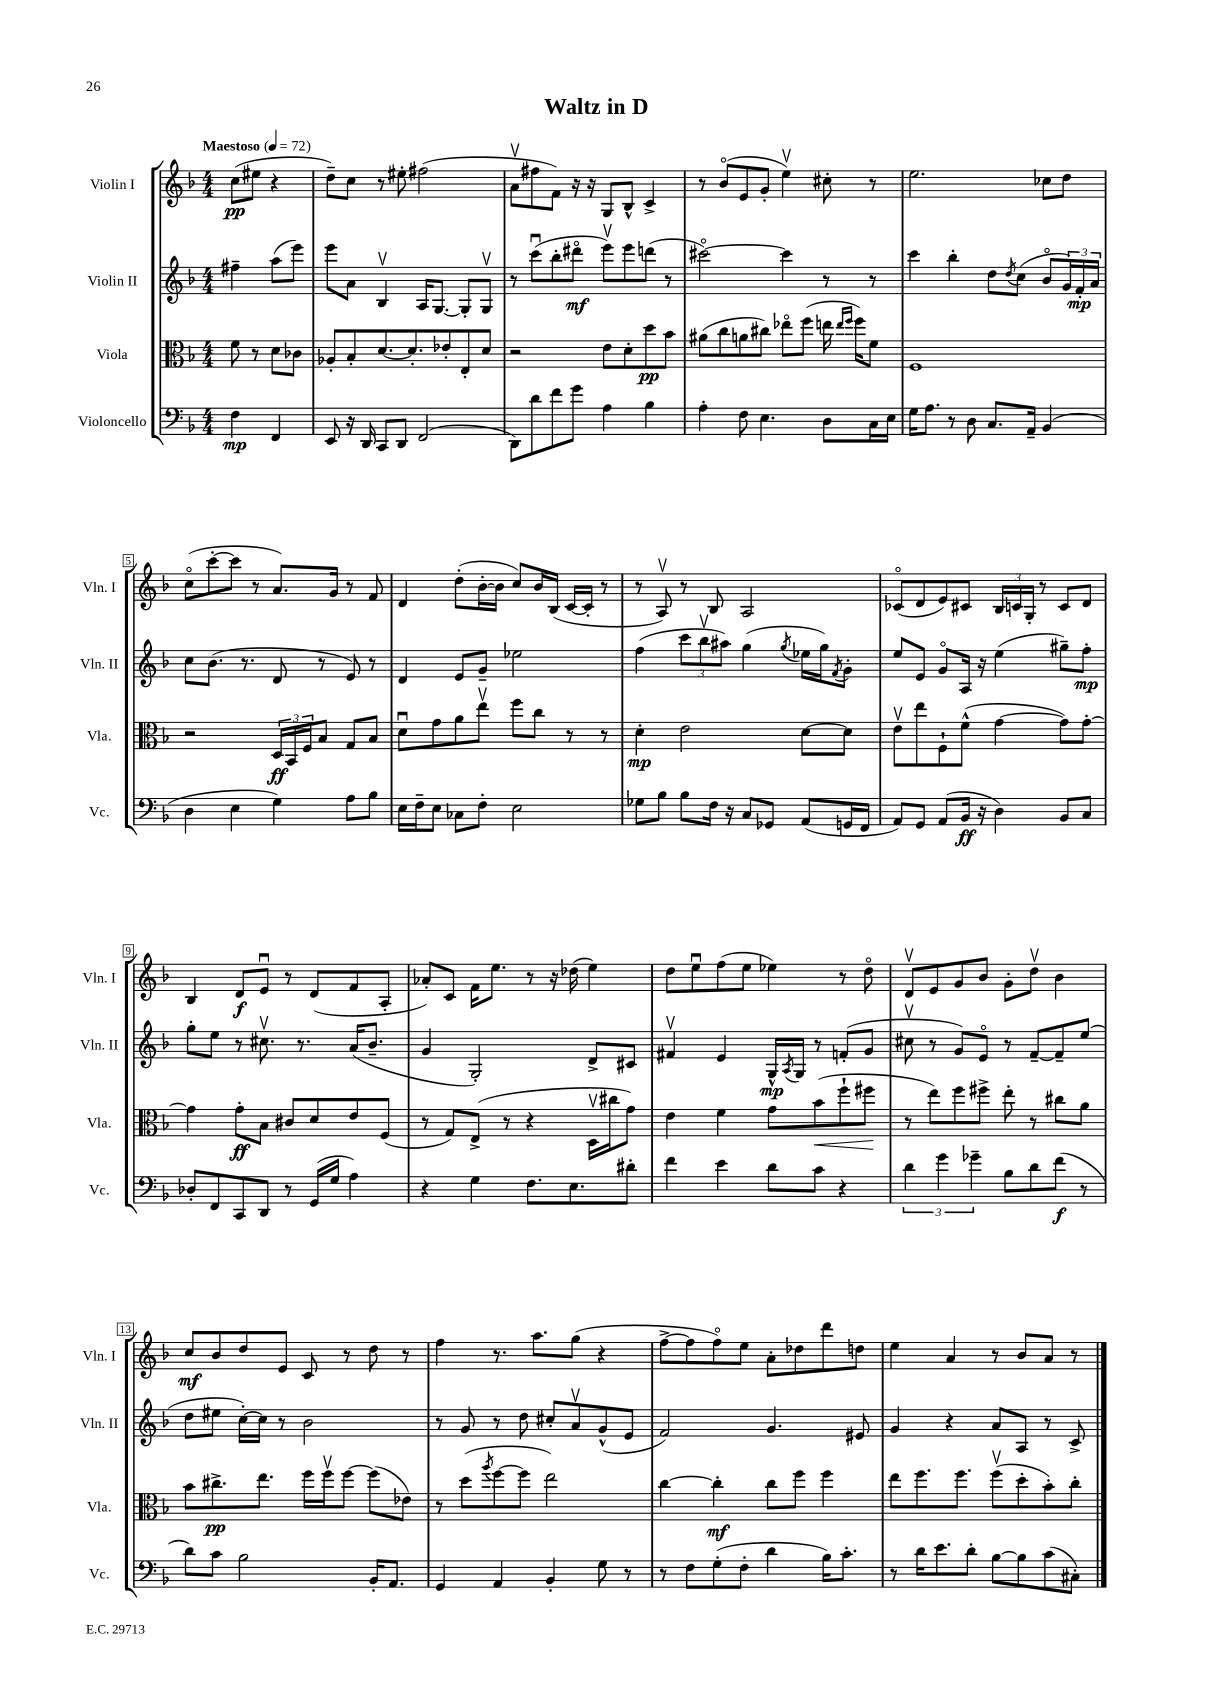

**kern	**dynam	**kern	**dynam	**kern	**dynam	**kern	**dynam
*part4	*part4	*part3	*part3	*part2	*part2	*part1	*part1
*staff4	*staff4	*staff3	*staff3	*staff2	*staff2	*staff1	*staff1
*I"Violoncello	*	*I"Viola	*	*I"Violin II	*	*I"Violin I	*
*I'Vc.	*	*I'Vla.	*	*I'Vln. II	*	*I'Vln. I	*
*clefF4	*	*clefC3	*	*clefG2	*	*clefG2	*
*k[b-]	*	*k[b-]	*	*k[b-]	*	*k[b-]	*
*M4/4	*	*M4/4	*	*M4/4	*	*M4/4	*
*MM72	*	*MM72	*	*MM72	*	*MM72	*
=	=	=	=	=	=	=	=
!	!	!	!	!	!	!LO:TX:a:B:t=Maestoso	!
4F\	mp	8f\	.	4ff#X~\	.	(8cc\L	pp
.	.	8r	.	.	.	8ee#X\J	.
4FF/	.	8d\L	.	(8aa\L	.	4r	.
.	.	8c-X\J	.	8eee\J)	.	.	.
=1	=1	=1	=1	=1	=1	=1	=1
8EE/	.	8A-X'/L	.	8eee\L	.	8dd~\L)	.
16r	.	8B-'/	.	8a\J	.	8cc\J	.
16DD/	.	.	.	.	.	.	.
8CC/L	.	[8.d/	.	4B-v/	.	8r	.
8DD/J	.	.	.	.	.	8ee#X'\	.
.	.	8.d'/]	.	.	.	.	.
(2FF/	.	.	.	16A/KL	.	(2ff#X\	.
.	.	.	.	[8.G/J	.	.	.
.	.	8e-X'/	.	.	.	.	.
.	.	8E'/	.	8G'/L]	.	.	.
.	.	8d/J	.	8Gv/J	.	.	.
=2	=2	=2	=2	=2	=2	=2	=2
8DD\L)	.	2r	.	8r	.	8av\L	.
8d\	.	.	.	(8cccu\L	.	8ff#X\	.
8f\	.	.	.	8bb-'\	.	8f\J)	.
8g\J	.	.	.	8ddd#X\J	mf	16r	.
.	.	.	.	.	.	16r	.
4A\	.	8e\L	.	8eeev\L)	.	8G/L	.
.	.	8d'\	.	8eee\	.	8B-^^/J	.
4B-\	.	8dd\	pp	(8dddn\J	.	4c^/	.
.	.	8b-\J	.	8r	.	.	.
=3	=3	=3	=3	=3	=3	=3	=3
4A'\	.	(8a#X\L	.	[2ccc#X\)	.	8r	.
.	.	8cc\	.	.	.	(8b-/L	.
8F\	.	8an\	.	.	.	8e/	.
4.E\	.	8cc#X\J)	.	.	.	8g'/J	.
.	.	8ee-X\L	.	4ccc#\]	.	4eev\)	.
.	.	(8ff\J	.	.	.	.	.
8D\L	.	16een\	.	8r	.	8cc#X'\	.
.	.	16qqee/LL	.	.	.	.	.
.	.	16qqff/JJ	.	.	.	.	.
.	.	16ff\KL)	.	.	.	.	.
16C\L	.	8f\J	.	8r	.	8r	.
16E\JJ	.	.	.	.	.	.	.
=4	=4	=4	=4	=4	=4	=4	=4
16G\KL	.	1F	.	4ccc\	.	2.ee\	.
8.A\J	.	.	.	.	.	.	.
8r	.	.	.	4bb-'\	.	.	.
8D\	.	.	.	.	.	.	.
8.C/L	.	.	.	8dd\L	.	.	.
.	.	.	.	8qdd/	.	.	.
.	.	.	.	(8cc\J	.	.	.
16AA~/Jk	.	.	.	.	.	.	.
(4BB-/	.	.	.	8b-/L	.	8cc-X\L	.
.	.	.	.	24g/L)	.	8dd\J	.
.	.	.	.	24f'/	mp	.	.
.	.	.	.	24a/JJ	.	.	.
!!LO:LB:g=z
=5	=5	=5	=5	=5	=5	=5	=5
4D\	.	2r	.	8cc\L	.	(8cc\L	.
.	.	.	.	(8.b-\J	.	[8ccc'\	.
4E\	.	.	.	.	.	8ccc\J]	.
.	.	.	.	8.r	.	.	.
.	.	.	.	.	.	8r	.
4G\)	.	24D/LL	ff	8d/	.	8.a/L)	.
.	.	24BB-/	.	.	.	.	.
.	.	24F/J	.	.	.	.	.
.	.	8B-/J	.	8r	.	.	.
.	.	.	.	.	.	16g/Jk	.
8A\L	.	8G/L	.	8e/)	.	8r	.
8B-\J	.	8B-/J	.	8r	.	8f/	.
=6	=6	=6	=6	=6	=6	=6	=6
16E\LL	.	8du\L	.	4d/	.	4d/	.
16F~\J	.	.	.	.	.	.	.
8E\J	.	8g\	.	.	.	.	.
8C-X\L	.	8a\	.	8e/L	.	(8dd'\L	.
8F'\J	.	8eev\J	.	8g~/J	.	[16b-'\L	.
.	.	.	.	.	.	16b-\JJ]	.
2E\	.	8ff\L	.	2ee-X\	.	8cc/L)	.
.	.	8cc\J	.	.	.	16b-/L	.
.	.	.	.	.	.	(16B-/JJ	.
.	.	8r	.	.	.	[16c/LL	.
.	.	.	.	.	.	16c'/JJ]	.
.	.	8r	.	.	.	8r	.
=7	=7	=7	=7	=7	=7	=7	=7
8G-X\L	.	4d'\	mp	(4ff\	.	8r	.
8B-\J	.	.	.	.	.	8Av/)	.
8B-\L	.	2e\	.	12ccc\L	.	8r	.
.	.	.	.	12bb-v\	.	.	.
16F\Jk	.	.	.	.	.	8B-/	.
.	.	.	.	12aa#X\J)	.	.	.
16r	.	.	.	.	.	.	.
8C/L	.	.	.	(4gg\	.	2A/	.
8GG-X/J	.	.	.	.	.	.	.
.	.	.	.	8qgg/	.	.	.
(8AA/L	.	[8d\L	.	16ee-X\LL	.	.	.
.	.	.	.	16gg\J)	.	.	.
.	.	.	.	8qf/	.	.	.
16GGn/L	.	8d\J]	.	8g'\J	.	.	.
16FF/JJ	.	.	.	.	.	.	.
=8	=8	=8	=8	=8	=8	=8	=8
8AA/L)	.	8ev\L	.	8ee/L	.	(8c-X/L	.
8GG/J	.	8ee\	.	8e/J	.	8d/	.
(8AA/L	.	8F`\	.	8g/L	.	8e/)	.
16BB-/Jk	ff	(8f^^\J	.	16A/Jk	.	8c#X/J	.
16r	.	.	.	16r	.	.	.
4D\)	.	[4g\	.	(4ee\	.	24B-/LL	.
.	.	.	.	.	.	24cn/	.
.	.	.	.	.	.	24G'/JJ	.
.	.	.	.	.	.	8r	.
8BB-/L	.	8g\L])	.	8gg#X~\L)	.	8c/L	.
8C/J	.	[8g'\J	.	8ff'\J	mp	8d/J	.
!!LO:LB:g=z
=9	=9	=9	=9	=9	=9	=9	=9
8D-X'/L	.	4g\]	.	8gg'\L	.	4B-/	.
8FF/	.	.	.	8ee\J	.	.	.
8CC/	.	8g'\L	ff	8r	.	8d/L	f
8DD/J	.	8B-\J	.	8.cc#Xv\	.	8eu/J	.
8r	.	8c#X/L	.	.	.	8r	.
.	.	.	.	8.r	.	.	.
(16GG/LL	.	8d/	.	.	.	(8d/L	.
16G/JJ	.	.	.	.	.	.	.
4A\)	.	8e/	.	(16a/KL	.	8f/	.
.	.	.	.	8.b-~/J	.	.	.
.	.	(8F/J	.	.	.	8A'/J	.
=10	=10	=10	=10	=10	=10	=10	=10
4r	.	8r	.	4g/	.	8a-X'/L)	.
.	.	8G/L)	.	.	.	8c/J	.
4G\	.	(8E^/J	.	2G'/)	.	16f\KL	.
.	.	.	.	.	.	8.ee\J	.
.	.	8r	.	.	.	.	.
8.F\L	.	4r	.	.	.	8r	.
.	.	.	.	.	.	16r	.
8.E\	.	.	.	.	.	(16dd-X\	.
.	.	16Dv\LL	.	8d^/L	.	4ee\)	.
.	.	16cc#X\J	.	.	.	.	.
8d#X'\J	.	8g\J)	.	8c#X/J	.	.	.
=11	=11	=11	=11	=11	=11	=11	=11
4f\	.	4e\	.	4f#Xv/	.	8dd\L	.
.	.	.	.	.	.	8eeu\	.
4e\	.	4f\	.	4e/	.	(8ff\	.
.	.	.	.	.	.	8ee\J	.
8d\L	.	8g\L	.	16G^^/LL	mp	4ee-X\)	.
.	.	.	.	8qA/	.	.	.
.	.	.	.	16G/JJ	.	.	.
!	!	!	!LO:HP:b	!	!	!	!
8c\J	.	(8b-\	<	8r	.	.	.
4r	.	8ff`\	.	(8fn'/L	.	8r	.
.	.	8ff#X\J	.	8g/J	.	8dd\	.
.	.	.	[	.	.	.	.
=12	=12	=12	=12	=12	=12	=12	=12
6d\	.	8r	.	8cc#Xv\	.	8dv/L	.
.	.	8ee\L)	.	8r	.	8e/	.
6g\	.	.	.	.	.	.	.
.	.	8ff\	.	8g/L)	.	8g/	.
6g-X~\	.	.	.	.	.	.	.
.	.	8ff#X^\J	.	8e/J	.	8b-/J	.
8B-\L	.	8ee'\	.	8r	.	8g'\L	.
8d\	.	8r	.	[8f~/L	.	8ddv\J	.
(8f\J	f	8cc#X\L	.	8f~/]	.	4b-\	.
8r	.	8a\J	.	(8ee/J	.	.	.
!!LO:LB:g=z
=13	=13	=13	=13	=13	=13	=13	=13
8d\L)	.	8b-\L	.	8dd\L	.	8cc/L	mf
8c\J	.	8.cc#X^\	pp	8ee#X\J	.	8b-/	.
2B-\	.	.	.	[16cc'\LL)	.	8dd/	.
.	.	8.ee\J	.	16cc\JJ]	.	.	.
.	.	.	.	8r	.	8e/J	.
.	.	16ff\LL	.	2b-\	.	8c/	.
.	.	16ffv\J	.	.	.	.	.
.	.	[8ff\J	.	.	.	8r	.
16BB-'/KL	.	(8ff\L]	.	.	.	8dd\	.
8.AA/J	.	.	.	.	.	.	.
.	.	8e-X\J)	.	.	.	8r	.
=14	=14	=14	=14	=14	=14	=14	=14
4GG/	.	8r	.	8r	.	4ff\	.
.	.	(8dd\L	.	8g/	.	.	.
.	.	8qaa/	.	.	.	.	.
4AA/	.	[8ff\	.	8r	.	8.r	.
.	.	8ff\J]	.	8dd\	.	.	.
.	.	.	.	.	.	8.aa\L	.
4BB-'/	.	2ee\)	.	8cc#X'/L	.	.	.
.	.	.	.	8av/	.	(8gg\J	.
8G\	.	.	.	(8g^^/	.	4r	.
8r	.	.	.	8e/J	.	.	.
=15	=15	=15	=15	=15	=15	=15	=15
8r	.	[4cc\	.	2f/)	.	[8ff^\L	.
8F\L	.	.	.	.	.	8ff\]	.
(8G'\	.	4cc'\]	mf	.	.	8ff\)	.
8F'\J	.	.	.	.	.	8ee\J	.
4d\	.	8cc\L	.	4.g/	.	8a'\L	.
.	.	8ff\J	.	.	.	8dd-X\	.
16B-\KL)	.	4ff\	.	.	.	8ddd\	.
8.c'\J	.	.	.	.	.	.	.
.	.	.	.	8e#X/	.	8ddn\J	.
=16	=16	=16	=16	=16	=16	=16	=16
8r	.	8ee\L	.	4g/	.	4ee\	.
16d\KL	.	8.ff\	.	.	.	.	.
8.e\	.	.	.	.	.	.	.
.	.	.	.	4r	.	4a/	.
.	.	8.ff\J	.	.	.	.	.
8d'\J	.	.	.	.	.	.	.
[8B-\L	.	(8ffv\L	.	8a/L	.	8r	.
8B-\]	.	8dd'\	.	8A/J	.	8b-/L	.
(8c\	.	8b-'\)	.	8r	.	8a/J	.
8C#X'\J)	.	8cc'\J	.	8c^/	.	8r	.
==	==	==	==	==	==	==	==
*-	*-	*-	*-	*-	*-	*-	*-
